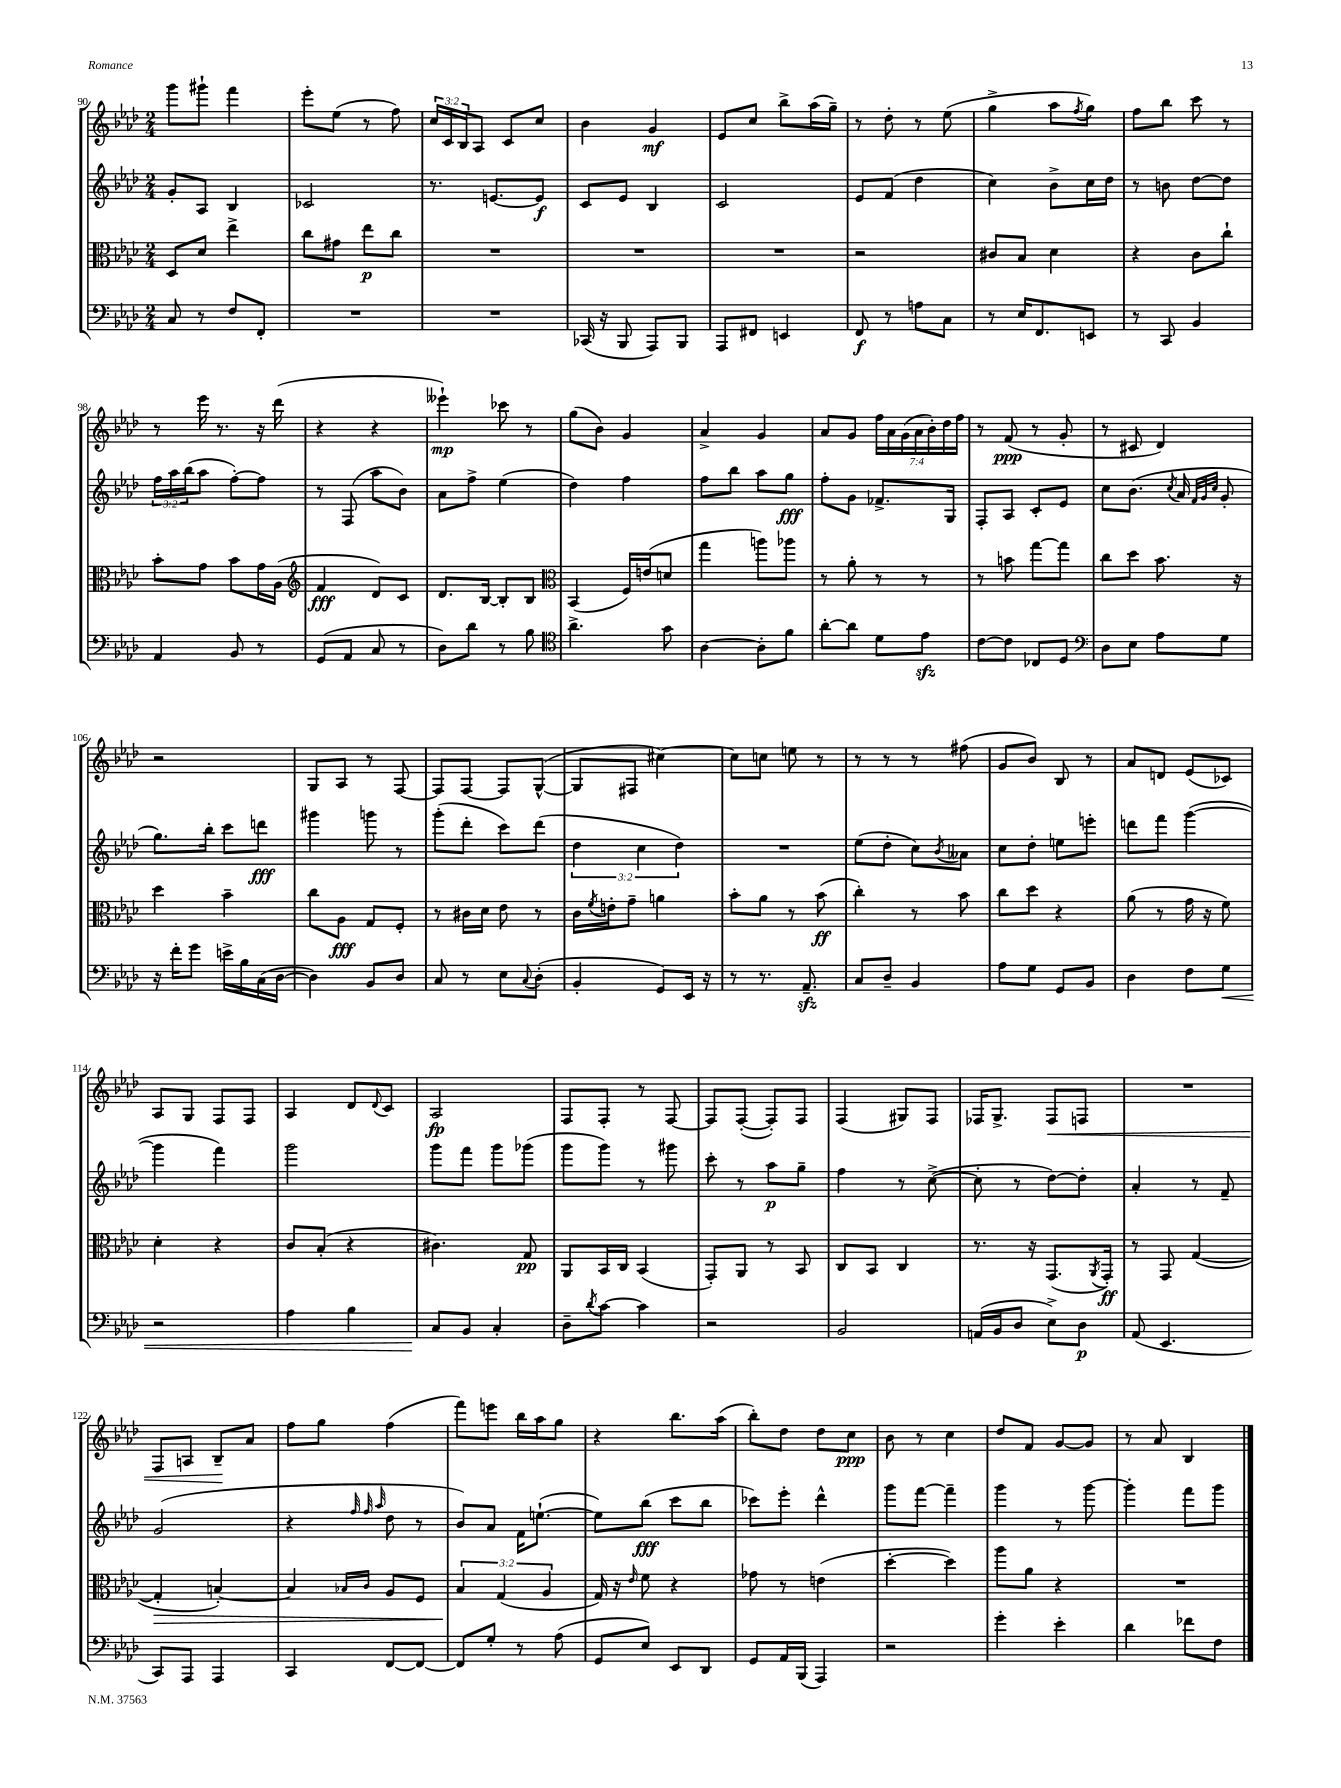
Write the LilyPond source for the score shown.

<<
\new StaffGroup <<
\new Staff = "s0" {
    \clef treble \key aes \major \numericTimeSignature \time 2/4 \override Staff.TupletNumber.text = #tuplet-number::calc-fraction-text
    g'''8 gis'''8-! f'''4 |
    ees'''8-. ees''8( r8 f''8) |
    \tuplet 3/2 { c''16 c'16 bes16 } aes8 c'8 c''8 |
    bes'4 g'4\mf |
    ees'8 c''8 bes''8-> aes''16( g''16--) |
    r8 des''8-. r8 ees''8( |
    g''4-> aes''8 \acciaccatura { f''8 } g''8) |
    f''8 bes''8 c'''8 r8 |
    r8 ees'''16 r8. r16 des'''16( |
    r4 r4 |
    eeses'''4-!\mp) ces'''8 r8 |
    g''8( bes'8) g'4 |
    aes'4-> g'4 |
    aes'8 g'8 \tuplet 7/4 { f''16 aes'16 g'16( aes'16 bes'16-.) des''16 f''16 } |
    r8 f'8\ppp( r8 g'8-. |
    r8 cis'8 des'4) |
    r2 |
    g8 aes8 r8 f8~ |
    f8 f8~ f8 g8~-^( |
    g8 fis8 cis''4~) |
    cis''8 c''8 e''8 r8 |
    r8 r8 r8 fis''8( |
    g'8 bes'8) bes8 r8 |
    aes'8 d'8 ees'8( ces'8) |
    aes8 g8 f8 f8 |
    aes4 des'8 \appoggiatura { des'8 } c'8 |
    aes2\fp |
    f8 f8-. r8 f8~ |
    f8 f8~-.( f8-.) f8 |
    f4( gis8) f8 |
    fes16 g8.-> fes8\< f8 |
    R2 |
    f8 a8 bes8--\! aes'8 |
    f''8 g''8 f''4( |
    f'''8) e'''8 bes''16 aes''16 g''8 |
    r4 bes''8. aes''16( |
    bes''8-.) des''8 des''8 c''8\ppp |
    bes'8 r8 c''4 |
    des''8 f'8 g'8~ g'8 |
    r8 aes'8 bes4 \bar "|." |
}
\new Staff = "s1" {
    \clef treble \key aes \major \numericTimeSignature \time 2/4 \override Staff.TupletNumber.text = #tuplet-number::calc-fraction-text
    g'8-. aes8 bes4 |
    ces'2 |
    r8. e'8.~ e'8\f |
    c'8 ees'8 bes4 |
    c'2 |
    ees'8 f'8( des''4 |
    c''4) bes'8-> c''16 des''16 |
    r8 b'8 des''8~ des''8 |
    \tuplet 3/2 { f''16 aes''16 bes''16( } aes''8 f''8~-.) f''8 |
    r8 f8( aes''8 bes'8) |
    aes'8 f''8-> ees''4( |
    des''4) f''4 |
    f''8 bes''8 aes''8 g''8\fff |
    f''8-. g'8 fes'8.-> g16 |
    f8-. aes8 c'8-. ees'8 |
    c''8 bes'8.( \acciaccatura { c''8 } aes'16 \grace { f'32 g'32 c''32 } g'8-. |
    g''8.) bes''16-. c'''8 d'''8\fff |
    gis'''4 g'''8 r8 |
    g'''8-.( des'''8-. c'''8) des'''8( |
    \tuplet 3/2 { des''4 c''4 des''4) } |
    R2 |
    ees''8( des''8-. c''8) \acciaccatura { bes'8 } aeses'8 |
    c''8 des''8-. e''8 e'''8-. |
    d'''8 f'''8 g'''4~( |
    g'''4 f'''4) |
    g'''2 |
    g'''8 f'''8 g'''8 ges'''8( |
    g'''8 g'''8) r8 gis'''8 |
    c'''8-. r8 aes''8\p g''8-- |
    f''4 r8 c''8~->( |
    c''8-. r8 des''8~) des''8-. |
    aes'4-. r8 f'8-- |
    g'2( |
    r4 \grace { f''32 f''32 aes''32 } des''8 r8 |
    bes'8) aes'8 f'16 e''8.~-!( |
    e''8) bes''8\fff( c'''8 bes''8 |
    ces'''8) ees'''8-. des'''4-^ |
    g'''8 f'''8~ f'''4-- |
    g'''4 r8 g'''8~ |
    g'''4-. f'''8 g'''8 \bar "|." |
}
\new Staff = "s2" {
    \clef alto \key aes \major \numericTimeSignature \time 2/4 \override Staff.TupletNumber.text = #tuplet-number::calc-fraction-text
    des8 des'8 ees''4-> |
    c''8 gis'8 ees''8\p c''8 |
    R2 |
    R2 |
    R2 |
    r2 |
    cis'8 bes8 des'4 |
    r4 c'8 c''8-! |
    bes'8-. g'8 bes'8 g'16 aes16( |
    \clef treble f'4\fff des'8) c'8 |
    des'8. bes16~ bes8-. bes8 |
    \clef alto bes,4( f16) e'16( d'8 |
    g''4 a''8) aes''8 |
    r8 aes'8-. r8 r8 |
    r8 b'8 g''8~ g''8 |
    c''8 des''8 bes'8. r16 |
    des''4 bes'4-- |
    c''8 aes8\fff g8 f8-. |
    r8 cis'16 des'16 ees'8 r8 |
    c'16 \acciaccatura { f'8 } e'16-. g'8-- a'4 |
    bes'8-. aes'8 r8 bes'8\ff( |
    c''4-.) r8 bes'8 |
    c''8 des''8 r4 |
    aes'8( r8 g'16 r16 f'8) |
    des'4-. r4 |
    c'8 bes8-.( r4 |
    cis'4.) g8\pp |
    aes,8 bes,16 c16 bes,4( |
    g,8-.) aes,8 r8 bes,8 |
    c8 bes,8 c4 |
    r8. r16 g,8.( \acciaccatura { aes,8 } g,16-.\ff) |
    r8 g,8 g4~( |
    g4-.\> b4~-.) |
    b4 \grace { bes16 c'16 } aes8 f8 |
    \tuplet 3/2 { bes4\! g4( aes4 } |
    g16) r16 \grace { ees'16 } f'8 r4 |
    ges'8 r8 e'4( |
    des''4~-. des''4) |
    aes''8 aes'8 r4 |
    R2 \bar "|." |
}
\new Staff = "s3" {
    \clef bass \key aes \major \numericTimeSignature \time 2/4
    c8 r8 f8 f,8-. |
    R2 |
    R2 |
    ces,16( r16 bes,,8 aes,,8) bes,,8 |
    aes,,8 fis,8 e,4 |
    f,8\f r8 a8 c8 |
    r8 ees16 f,8. e,8 |
    r8 c,8 bes,4 |
    aes,4 bes,8 r8 |
    g,8( aes,8 c8 r8 |
    des8) des'8 r8 bes8 |
    \clef tenor aes'4.-> g'8 |
    aes4~ aes8-. f'8 |
    aes'8~-. aes'8 des'8 ees'8\sfz |
    c'8~ c'8 ces8 des8 |
    \clef bass des8 ees8 aes8 g8 |
    r16 f'16-. g'8 e'16-> bes16 c16( des16~ |
    des4) bes,8 des8 |
    c8 r8 ees8 \appoggiatura { c8 } des8-.( |
    bes,4-. g,8) ees,16 r16 |
    r8 r8. aes,8.--\sfz |
    c8 des8-- bes,4 |
    aes8 g8 g,8 bes,8 |
    des4 f8 g8\< |
    r2 |
    aes4 bes4 |
    c8\! bes,8 c4-. |
    des8-- \acciaccatura { des'8 } c'8~ c'4 |
    r2 |
    bes,2 |
    a,16( bes,16 des8 ees8->) des8\p |
    aes,8( ees,4. |
    c,8) aes,,8 aes,,4 |
    c,4 f,8~ f,8~ |
    f,8 g8-. r8 aes8( |
    g,8 ees8) ees,8 des,8 |
    g,8 aes,16 bes,,16( aes,,4) |
    r2 |
    g'4-. ees'4-. |
    des'4 fes'8 f8 \bar "|." |
}
>>
>>
\layout { \context { \Score currentBarNumber = #90 } }
